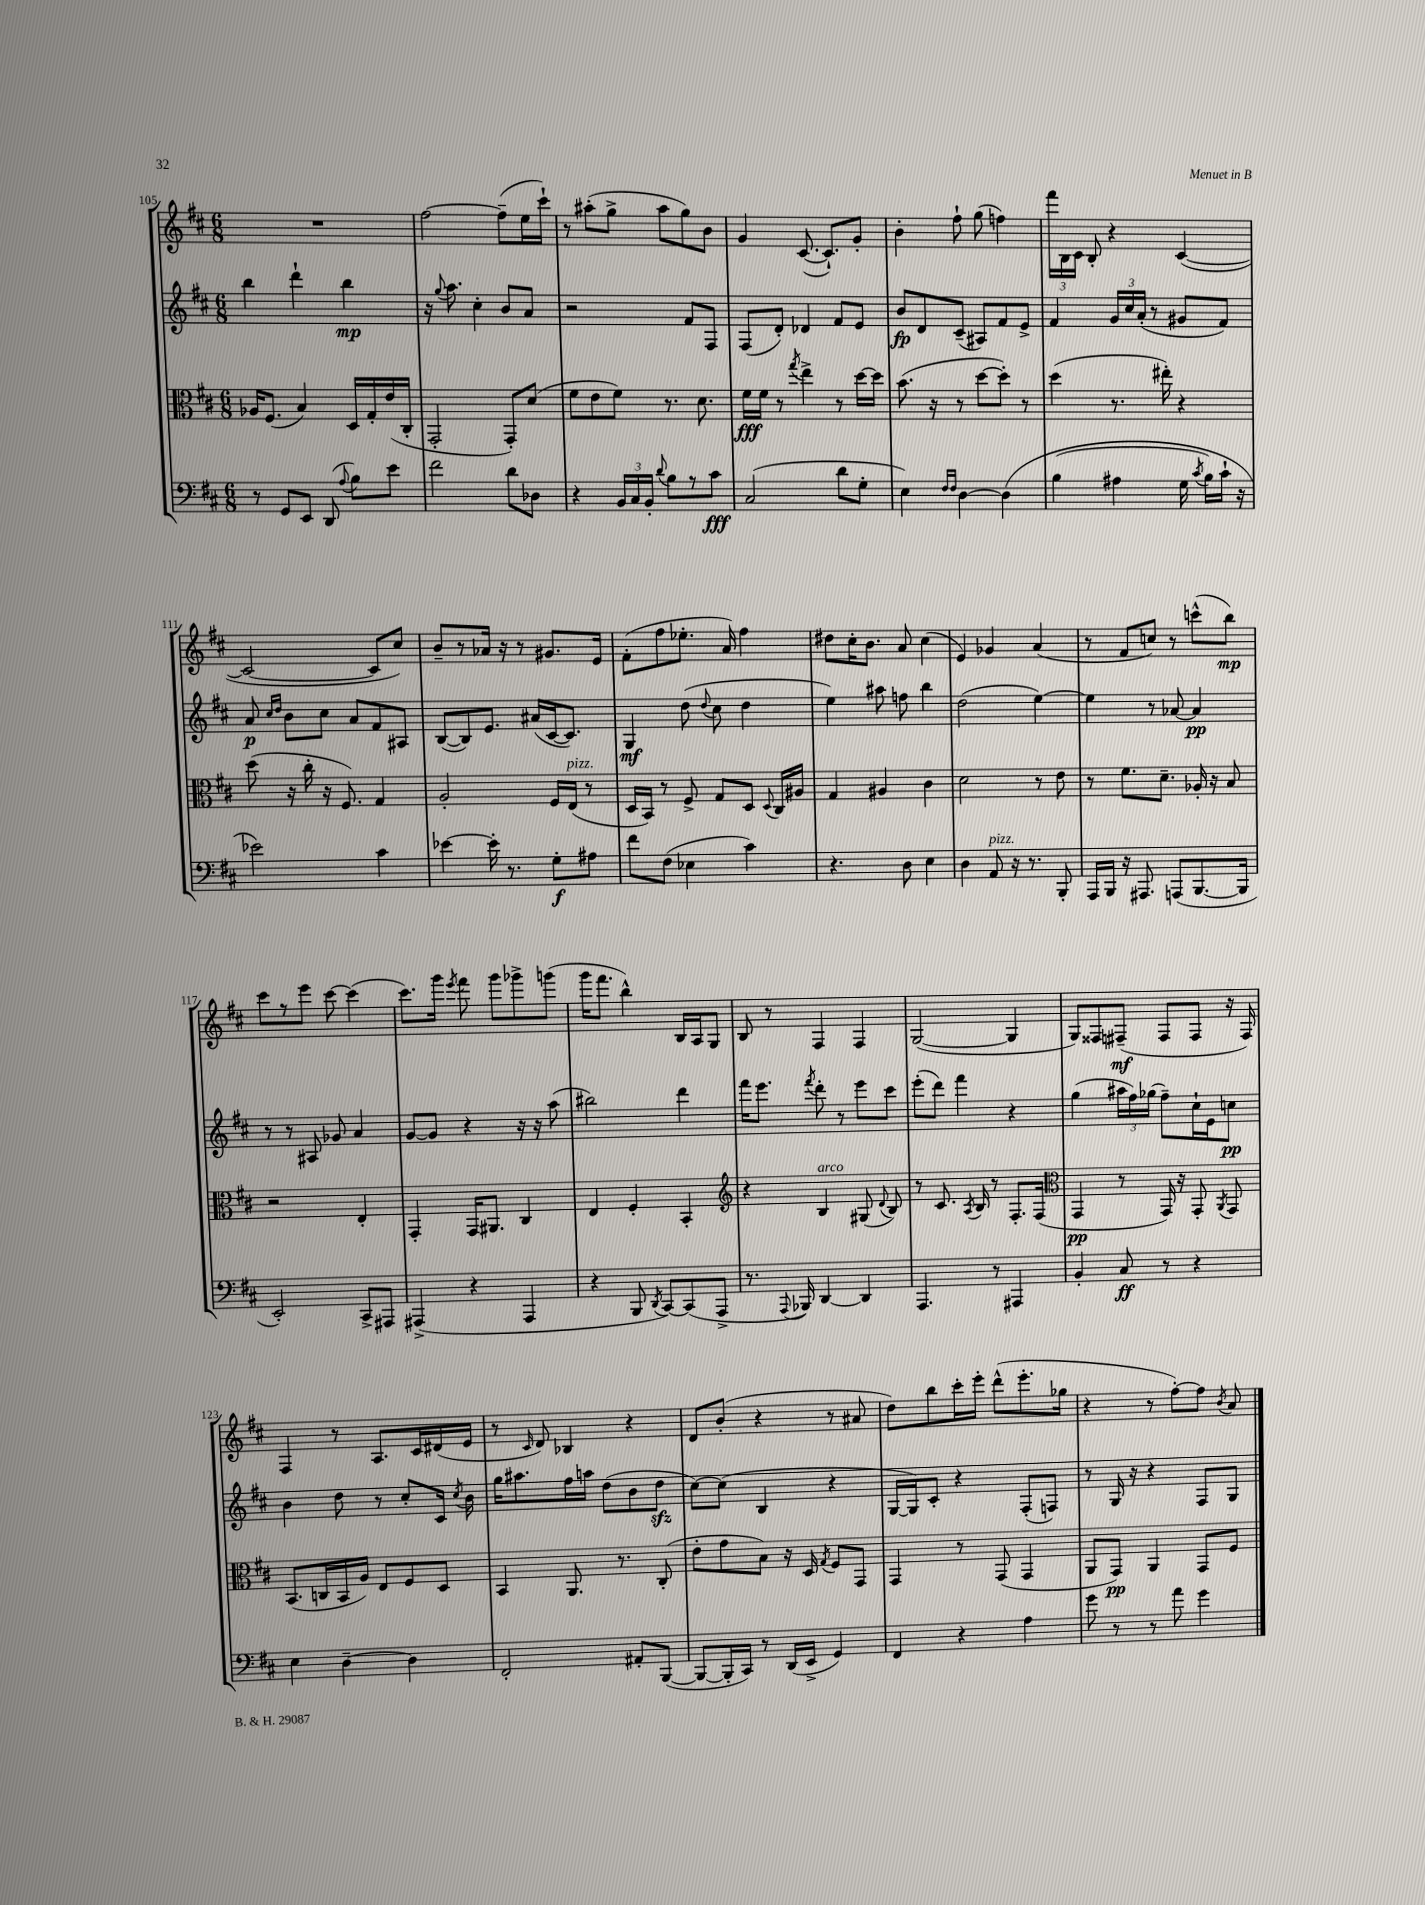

**kern	**kern	**kern	**kern
*staff4	*staff3	*staff2	*staff1
*clefF4	*clefC3	*clefG2	*clefG2
*k[f#c#]	*k[f#c#]	*k[f#c#]	*k[f#c#]
*M6/8	*M6/8	*M6/8	*M6/8
8r	16A-/LK	4bb\	2.r
.	(8.F#/J	.	.
8GG/L	.	.	.
8EE/J	4B/)	4ddd`\	.
(8DD/	.	.	.
8qqA/	.	.	.
8B\L)	16D/LL	4bb\	.
.	16G'/	.	.
8e\J	(16e/	.	.
.	16C#'/JJ	.	.
=	=	=	=
2f#\	2GG'/	16r	[2ff#\
.	.	8qqgg/	.
.	.	8.aa\	.
.	.	4cc#'\	.
8d\L	8GG'/L)	8b/L	(8ff#~\]L
8D-\J	(8d/J	8a/J	16ee\L
.	.	.	16ccc#`\JJ)
=	=	=	=
4r	8f#\L	2r	8r
.	8e\	.	(8aa#'\L
24BB/LL	8f#\J)	.	8gg^\J
24C#/	.	.	.
24BB'/JJ	.	.	.
8qqd/	.	.	.
8B\L	8.r	.	8aa#\L
8r	.	8f#/L	8gg\)
.	8.d\	.	.
8c#\J	.	8F#/J	8b\J
=	=	=	=
(2C#/	16f#\LL	(8F#/L	4g/
.	16f#\JJ	.	.
.	8r	8d'/J)	.
.	8qgg/	.	.
.	4ee^\	4d-/	([8.c#/
.	.	.	8.c#`/]L)
8d\L	8r	8f#/L	.
8G'\J	[16dd\LL	8e/J	8g'/J
.	16dd\]JJ	.	.
=	=	=	=
4E\)	(8.b\	8b/L	4b'\
.	.	8d/	.
.	16r	.	.
16qqF#/LL	.	.	.
16qqF#/JJ	.	.	.
[4D\	8r	(8c#~/J	8ff#`\
.	[8dd\L	8A#/L)	(8gg\
&(4D\]	8dd'\]J)	8f#/	4ff\)
.	8r	8e^/J	.
=	=	=	=
(4B\	(4dd\	4f#/	24fff#\LL
.	.	.	24B\
.	.	.	24c#\JJ
.	.	.	8B'/
4A#\	8.r	24g/LL	4r
.	.	24cc#/	.
.	.	(24a'/JJ	.
.	.	8r	.
.	16ee#'\)	.	.
16G\	4r	8g#/L	([4c#/
8qc#/	.	.	.
16B\LL)	.	.	.
16c#`\JJ	.	8f#/J)	.
16r	.	.	.
=	=	=	=
2e-\&)	(8dd\	8a/	2c#/_
.	.	16qqcc#/LL	.
.	.	16qqdd/JJ	.
.	16r	8b\L	.
.	16cc#'\	.	.
.	16r	8cc#\J	.
.	8.F#/)	.	.
.	.	8a/L	.
4c#\	4G/	8f#/	8c#/]L
.	.	8A#/J	8cc#/J)
=	=	=	=
[4e-\	2A'/	([8B/L	8b~/L
.	.	8B/])	8r
16e-'\]	.	8.e/J	16a-/Jk
8.r	.	.	16r
.	.	.	8r
.	.	(16a#/LL	.
8G'\L	16F#/LL	[16c#/J	8.g#/L
.	(16E/JJ	8.c#/]J)	.
8A#\J	8r	.	.
.	.	.	16e/Jk
=	=	=	=
8f#\L	16D/LL	4G/	(8f#'\L
.	16BB/JJ)	.	.
(8F#\J	8r	.	8ff#\
4E-\	8F#^/	(8dd\	8.ee-'\J
.	.	8qqdd/	.
.	8G/L	8cc#\	.
.	.	.	16a/)
4c#\)	8D/J	4dd\	4ff#\
.	8qqD/	.	.
.	16C#/LL	.	.
.	16A#/JJ	.	.
=	=	=	=
4.r	4G/	4ee\)	8dd#\L
.	.	.	16cc#'\K
.	.	.	8.b\J
.	4A#/	8aa#\	.
8D\	.	8ff\	8a/
4E\	4c#\	4bb\	(4cc#\
=	=	=	=
4D\	2d\	(2dd\	4e/)
8AA/	.	.	4g-/
16r	.	.	.
8.r	.	.	.
.	8r	[4ee\)	(4a/
8BBB'/	8e\	.	.
=	=	=	=
16AAA/LL	8r	4ee\]	8r
16BBB/JJ	.	.	.
16r	8.f#\L	.	8f#/L
8.AAA#/	.	.	.
.	.	8r	8cc/J)
.	8.d~\J	.	.
(8AAA/L	.	[8a-/	8r
[8.BBB/	16A-'/	4a-/]	(8ccc^^\L
.	16r	.	.
.	8B/	.	8bb\J)
16BBB/]Jk	.	.	.
=	=	=	=
2EE'/)	2r	8r	8ccc#\L
.	.	8r	8r
.	.	8A#/	8eee\J
.	.	8g-/	[8ccc#\
8CC#^/L	4E'/	4a/	(4ccc#\]
8AAA#/J	.	.	.
=	=	=	=
(4AAA#^/	4GG'/	[8g/L	8.ccc#\L)
.	.	8g/]J	.
.	.	.	16ggg\Jk
.	.	.	8qeee/
4r	16GG/LK	4r	8fff#\
.	8.AA#/J	.	.
.	.	.	8ggg\L
4AAA#/	4C#/	16r	8ggg-^\
.	.	16r	.
.	.	(8aa\	(8ggg\J
=	=	=	=
4r	4E/	2bb#\)	16ggg\LK
.	.	.	8.fff#\J
8BBB/	4F#'/	.	4bb^^\)
8qDD/	.	.	.
[8CC#/L)	.	.	.
(8CC#/]	4BB'/	4ddd\	16B/LL
.	.	.	16A/J
8AAA^/J	.	.	8G/J
=	=	=	=
*	*clefG2	*	*
8.r	4r	16fff#\LK	8B/
.	.	8.eee\J	.
.	.	.	8r
8qqAAA/	.	.	.
16BBB-/)	.	.	.
.	.	8qfff#/	.
[4DD/	4B/	8ddd'\	4F#/
.	.	8r	.
4DD/]	(8G#/	8eee\L	4F#/
.	8qqd/	.	.
.	8B/)	8ccc#\J	.
=	=	=	=
4.AAA/	8r	(8eee'\L	([2G/
.	8.c#/	8ddd\J)	.
.	.	4fff#\	.
.	8qA/	.	.
.	16B/	.	.
8r	8r	.	.
4AAA#/	8.F#'/L	4r	4G/]
.	(16F#/Jk	.	.
=	=	=	=
*	*clefC3	*	*
4BB'/	4GG/	(4gg\	8G/L)
.	.	.	8F##/
8C#/	8r	24aa#\LL	(8F#~/J
.	.	24ff#\)	.
.	.	(24gg-\JJ	.
8r	16GG/)	8ff#~\L)	8F#/L
.	16r	.	.
4r	8GG'/	16cc#`\L	8F#/J
.	.	16e\J	.
.	8qAA/	.	.
.	8GG/	8cc\J	16r
.	.	.	16F#/)
=	=	=	=
4E\	(8.BB/L	4b\	4F#/
.	16C/L	.	.
[4D~\	16BB/	8dd\	8r
.	16A/JJ)	.	.
.	8E/L	8r	8.A/L
4D\]	8F#/	8cc#'/L	.
.	.	.	16c#/L
.	8D/J	16c#/Jk	(16d#/
.	.	8qcc#/	.
.	.	16b\	16e/JJ
=	=	=	=
2FF#'/	4BB/	16gg\LK	8r
.	.	8.aa#\	.
.	.	.	16qqc#/
.	.	.	8d/)
.	8.AA/	16ff#\L	4B-/
.	.	16aa\JJ	.
.	.	(8dd\L	.
.	8.r	.	.
8AA#'/L	.	8b\	4r
([8BBB/J	(8C#'/	8dd\J	.
=	=	=	=
8BBB/_L	8e'\L	[8cc#\L)	8d/L
16BBB'/]L	8g\	(8cc#\]J	(8b'/J
16CC#/JJ)	.	.	.
8r	8B\J)	4B/	4r
(16DD/LL	16r	.	.
16EE^/JJ	16D/	.	.
.	8qG/	.	.
4GG/)	8F#/L	4r	8r
.	8GG/J	.	8a#/
=	=	=	=
4FF#/	4GG/	[16G/LL	8dd\L)
.	.	16G/]J)	.
.	.	8c#'/J	8bb\
4r	8r	4r	16ccc#'\L
.	.	.	16eee'\JJ
.	(8GG/	.	(8ddd^^\L
4A\	4GG/	(8F#'/L	8.eee'\
.	.	8F/J)	.
.	.	.	16gg-\Jk
=	=	=	=
8g\	8AA/L	8r	4r
8r	8GG/J)	16G/	.
.	.	16r	.
8r	4AA/	4r	8r
8a\	.	.	[8ff#'\L)
4g\	8GG/L	8F#/L	8ff#\]J
.	.	.	8qb/
.	8F#/J	8G/J	8a/
==	==	==	==
*-	*-	*-	*-
